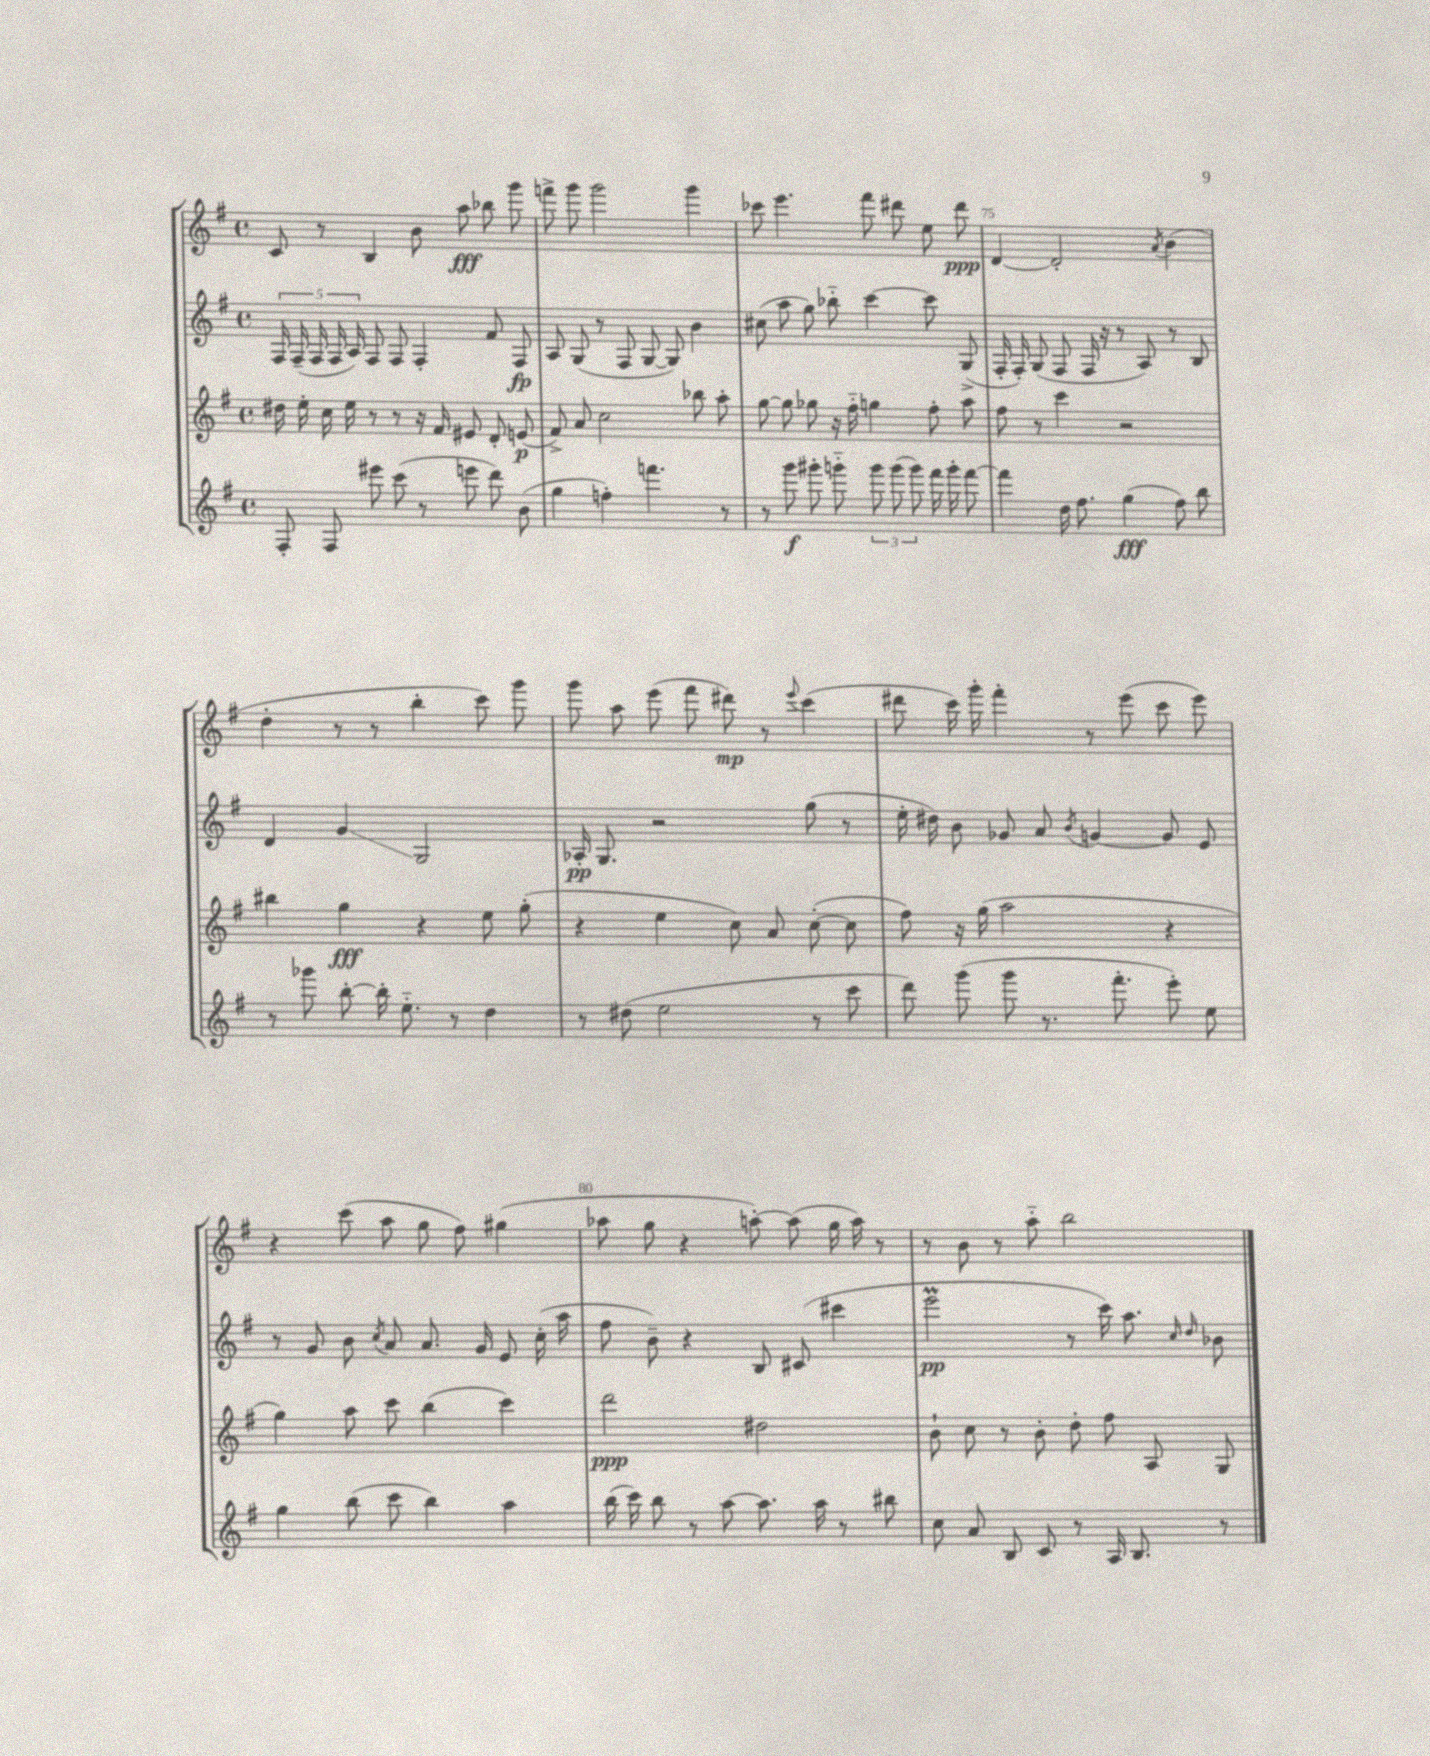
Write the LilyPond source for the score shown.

<<
\new StaffGroup <<
\new Staff = "s0" {
    \clef treble \key g \major \defaultTimeSignature \time 4/4
    \autoBeamOff c'8 r8 b4 b'8 a''8\fff bes''8 g'''8 |
    f'''8-> g'''8 g'''2 g'''4 |
    ces'''8 e'''4. fis'''8 dis'''8 e''8 dis'''8\ppp |
    d'4~ d'2-. \acciaccatura { a'8 } b'4( |
    d''4-. r8 r8 b''4-. c'''8) g'''8 |
    g'''8 a''8 e'''8( fis'''8 dis'''8\mp) r8 \appoggiatura { e'''8 } c'''4( |
    dis'''8 c'''16) g'''16-. fis'''4-. r8 e'''8( c'''8 e'''8) |
    r4 c'''8( a''8 g''8 fis''8) gis''4( |
    aes''8 g''8 r4 a''8~-.) a''8( g''16 a''16) r8 |
    r8 b'8 r8 a''8-_ b''2 \bar "|." |
}
\new Staff = "s1" {
    \clef treble \key g \major \defaultTimeSignature \time 4/4
    \autoBeamOff \tuplet 5/4 { fis16 fis16--( fis16 fis16 a16) } fis8 fis8 fis4-. fis'8 fis8\fp |
    a8 g8( r8 fis8 g8~ g8) b'4 |
    cis''8( a''8 g''8) bes''8-_ c'''4~ c'''8 g8->( |
    fis16-. fis16-.) g8( fis8 fis16 r16 r8 a8) r8 b8 |
    d'4 g'4\glissando g2 |
    aes16-.\pp g8. r2 g''8( r8 |
    e''16-. dis''16) b'8 ges'8 a'8 \acciaccatura { b'8 } g'4~ g'8 e'8 |
    r8 g'8 b'8 \acciaccatura { c''8 } a'8 a'8. g'16 e'8 c''16-.( a''16 |
    fis''8 b'8--) r4 b8 cis'8( cis'''4 |
    e'''2\prall\pp r8 c'''16) a''8. \grace { c''16 d''16 } bes'8 \bar "|." |
}
\new Staff = "s2" {
    \clef treble \key g \major \defaultTimeSignature \time 4/4
    \autoBeamOff dis''16 e''16-. c''16 e''16 r8 r8 r16 fis'16 eis'8 d'8-. e'8\p( |
    fis'8->) a'8 c''2 bes''8 a''8-. |
    g''8~ g''8 ges''8 r16 fis''16-_ g''4 fis''8-. a''8 |
    fis''8 r8 c'''4 r2 |
    bis''4 g''4\fff r4 e''8 g''8-.( |
    r4 e''4 c''8) a'8 c''8~-.( c''8 |
    fis''8) r16 g''16( a''2 r4 |
    g''4) a''8 c'''8 b''4( c'''4) |
    d'''2\ppp dis''2 |
    b'8-! c''8 r8 b'8-. d''8-. fis''8 a8 g8 \bar "|." |
}
\new Staff = "s3" {
    \clef treble \key g \major \defaultTimeSignature \time 4/4
    \autoBeamOff fis8-. fis8 eis'''8 c'''8( r8 e'''8 d'''8) b'8( |
    g''4 f''4-.) f'''4. r8 |
    r8 g'''8\f gis'''8-. g'''8-_ \tuplet 3/2 { g'''8 g'''8( g'''8) } fis'''16 g'''16-. fis'''8~ |
    fis'''4 d''16 fis''8. g''4\fff( fis''8) b''8 |
    r8 ges'''8 b''8~-. b''16-. e''8.-_ r8 d''4 |
    r8 dis''8( e''2 r8 c'''8 |
    d'''8) g'''8( g'''8 r8. fis'''8.-. e'''8-.) e''8 |
    g''4 b''8( c'''8 b''4) a''4 |
    b''16( c'''16) b''8 r8 a''8~ a''8. a''16 r8 bis''8 |
    c''8 a'8 b8 c'8 r8 a16 b8. r8 \bar "|." |
}
>>
>>
\layout { \context { \Score currentBarNumber = #72 \override BarNumber.break-visibility = ##(#f #t #t) barNumberVisibility = #(every-nth-bar-number-visible 5) } }
